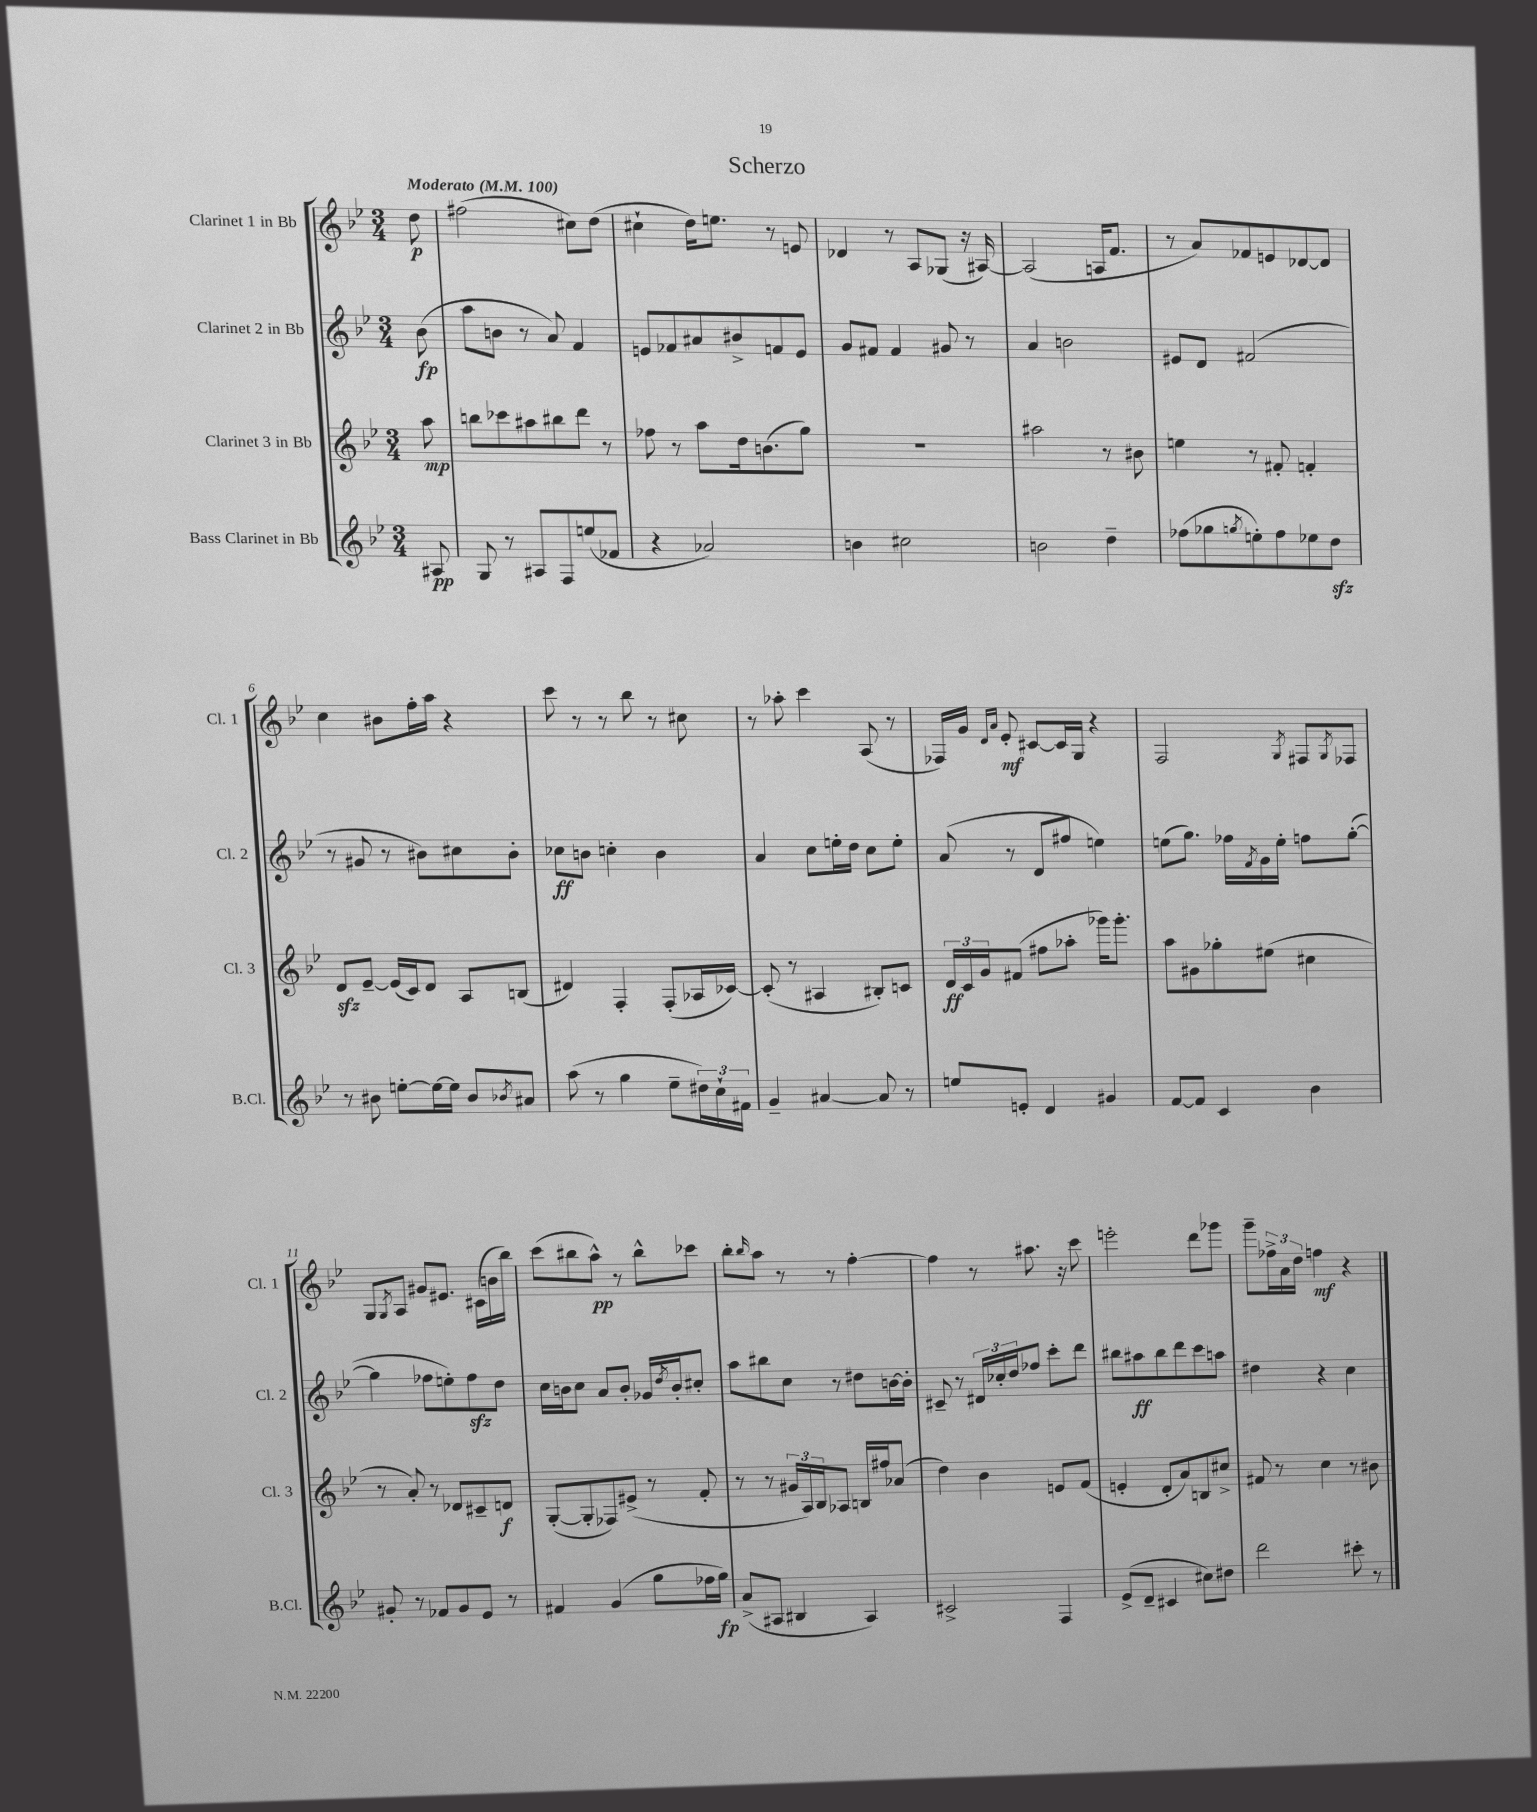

**kern	**kern	**kern	**kern
*staff4	*staff3	*staff2	*staff1
*clefG2	*clefG2	*clefG2	*clefG2
*k[b-e-]	*k[b-e-]	*k[b-e-]	*k[b-e-]
*M3/4	*M3/4	*M3/4	*M3/4
*MM100	*MM100	*MM100	*MM100
8A#	8aa	(8b-	8dd
=	=	=	=
8G	8bb	8aa	(2ff#
8r	8ccc-	8b	.
8A#	8aa#	8r	.
8F	8bb#	8a)	.
(8ee	8ddd	4f	8cc#)
8f-	8r	.	(8dd
=	=	=	=
4r	8ff-	8e	4cc#`
.	8r	8f-	.
2a-)	8aa	8a#	16dd)
.	.	.	8.ee
.	16dd	8b#^	.
.	(8.b	.	.
.	.	8f	8r
.	8gg)	8e	8e
=	=	=	=
4b	2.r	8g	4d-
.	.	8f#	.
2cc#	.	4f#	8r
.	.	.	8A
.	.	8g#	(8G-
.	.	8r	16r
.	.	.	[16A#)
=	=	=	=
2b	2aa#	4a	(2A#]
.	.	2b	.
4dd~	8r	.	16A
.	.	.	8.f
.	8b#	.	.
=	=	=	=
(8ff-	4ee	8e#	8r
8gg-	.	8d	8a)
8qgg	.	.	.
8ee')	8r	(2f#	8f-
8ff-	8f#'	.	8e
8ee-	4f'	.	[8d-
8dd	.	.	8d-]
=	=	=	=
8r	8d	8r	4cc
8b#	[8e-~	8g#	.
[8ee'	(16e-]	8r	8b#
.	16c)	.	.
16ee_	8d	8b#)	16ff'
16ee]	.	.	16aa
8b#	8A	8cc#	4r
8qb-	.	.	.
8a#	(8B	8b#'	.
=	=	=	=
(8aa	4d#)	8cc-	8ccc
8r	.	8b	8r
4gg	4F'	4cc'	8r
.	.	.	8bb-
8ee-~	(8F'	4b	8r
24dd#)	16A-	.	8cc#
24cc`	.	.	.
.	[16c-)	.	.
24f#	.	.	.
=	=	=	=
4g~	(8c-']	4a	8r
.	8r	.	8aa-'
[4a#	4A#	8cc	4ccc
.	.	16ee'	.
.	.	16dd	.
8a#]	8B#')	8cc	(8A
8r	8c	8ee'	8r
=	=	=	=
8ee	24d	(8a	16F-)
.	24c	.	.
.	.	.	16g
.	24g	.	.
.	.	.	16qqd
.	.	.	16qqa
8e'	(8f#	8r	8e-'
4d	8ff#	8d	[8c#
.	8aa-'	8ff#	16c#]
.	.	.	16G
4g#	16ggg-)	4ee)	4r
.	8.ggg-'	.	.
=	=	=	=
[8f	8aa	(8ee	2F
8f]	8g#	8.gg)	.
4c	8gg-'	.	.
.	.	16ff-	.
.	.	8qf	.
.	(8ee#	16g	.
.	.	16ee'	.
.	.	.	8qG
4b-	4cc#	8ff	8F#
.	.	.	8qG
.	.	([8gg'	8F-
=	=	=	=
8g#'	8r	4gg]	8G
.	.	.	8qG
8r	8a')	.	8A
8f-	8r	8ff-	8g#
8g#	8d-	8ee')	8.e#
8e-	8c#~	8ff-	.
.	.	.	(16c#
8r	8d	8dd	16b
.	.	.	16bb-)
=	=	=	=
4f#	([8G'	16cc	(8ccc
.	.	16b	.
.	8G']	8cc	8bb#
(4g	8F-)	8a	8aa^^)
.	(8e#^	8b'	8r
8gg	8r	16g-	8bb#^^
.	.	8qdd	.
.	.	16b'	.
16ff-	8f'	8cc#'	8ccc-
16gg)	.	.	.
=	=	=	=
(8a^	8r	8aa	8bb-'
.	.	.	16qqbb-
8A#	8r	8bb#	8aa
4B#	24g#	8cc	8r
.	24A)	.	.
.	24B-	.	.
.	8A-	8r	8r
4A#)	16B	8dd#	[4ff'
.	16ff#	.	.
.	(8a-	[16b	.
.	.	16b']	.
=	=	=	=
2c#^	4dd)	8c#~	4ff]
.	.	8r	.
.	4b-	24d#	8r
.	.	24cc-'	.
.	.	24dd	.
.	.	8ff-	8.aa#
4F	8e	8ccc'	.
.	.	.	16r
.	(8f	8ddd	8ccc
=	=	=	=
(8e-^	4e'	8bb#	2eee'
8d~	.	8aa#	.
4c#	8d'	8bb#	.
.	8a)	8ddd	.
8cc#)	8B	8ccc	8ddd
8dd#	8cc#^	8aa	8ggg-
=	=	=	=
2ddd	8f#	4dd#	8ggg~
.	8r	.	24ff-^
.	.	.	24a
.	.	.	24dd
.	4cc	4r	4ff
8ccc#'	8r	4cc	4r
8r	8b#	.	.
==	==	==	==
*-	*-	*-	*-
